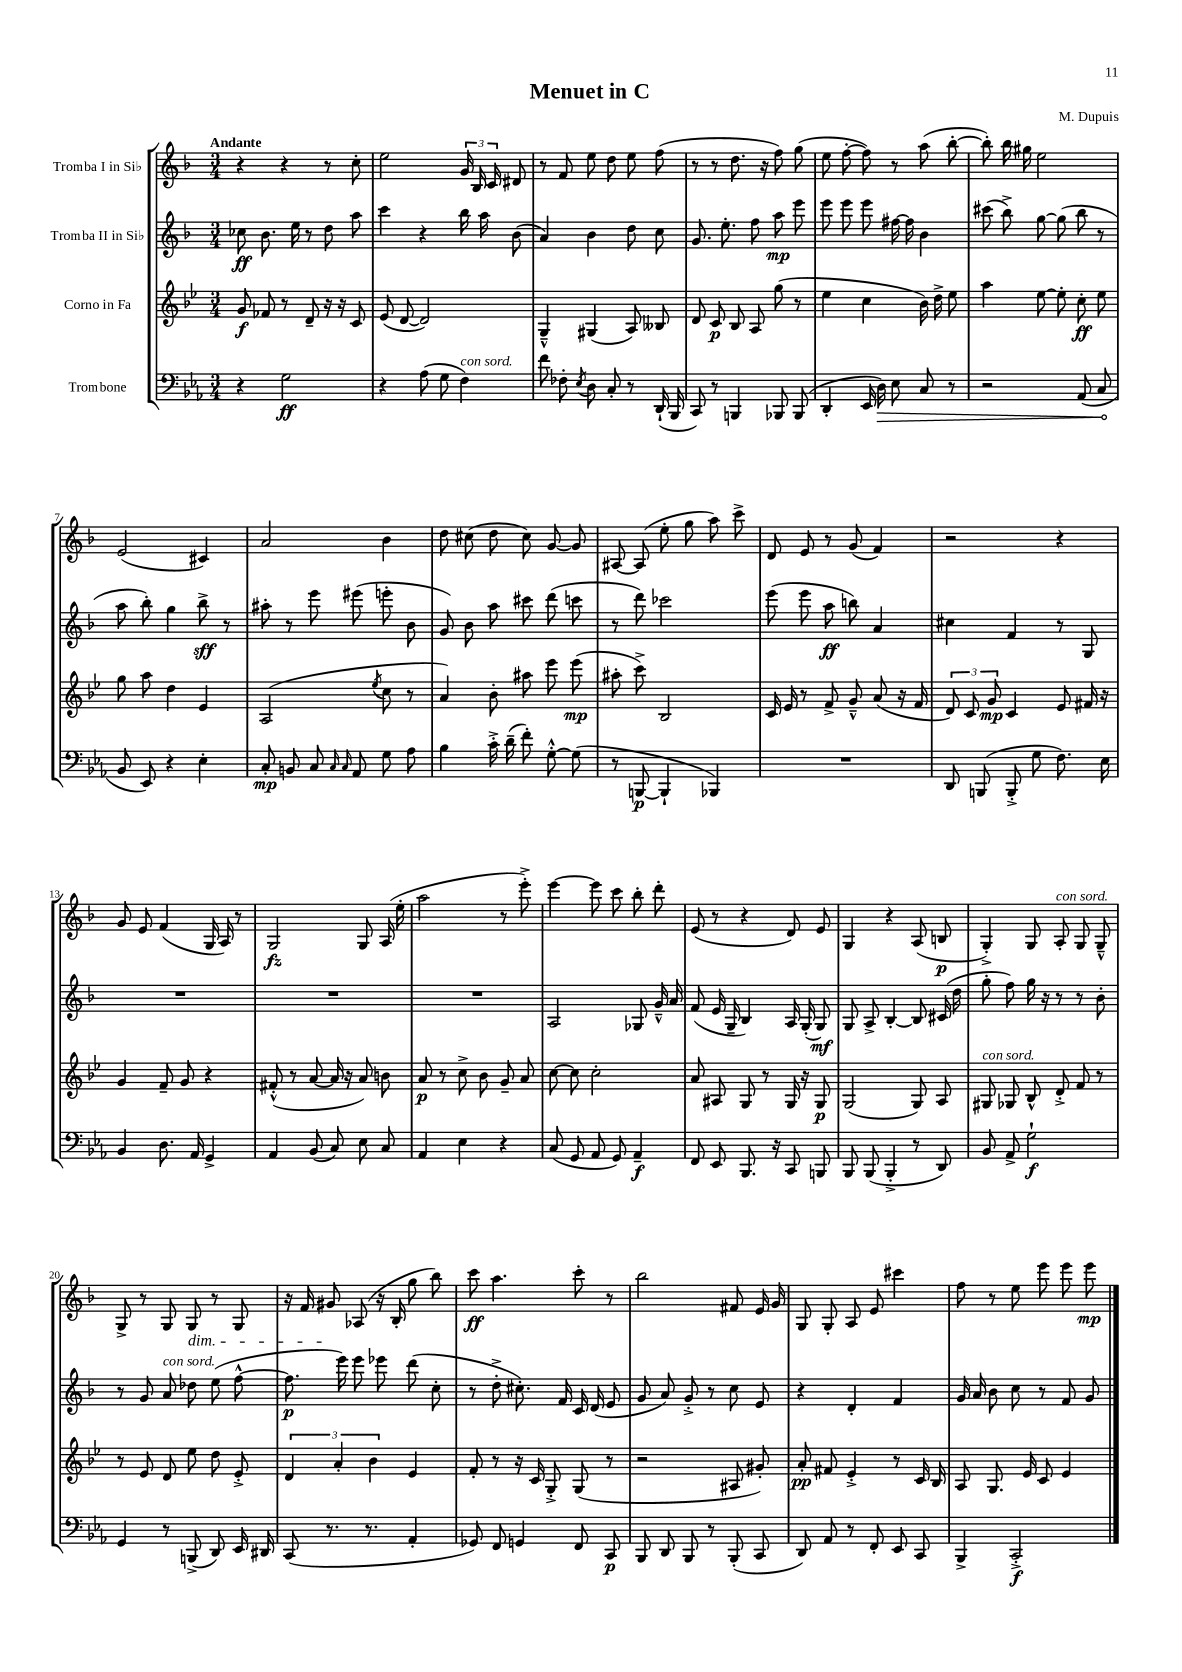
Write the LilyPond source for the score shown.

\header { title = "Menuet in C" composer = "M. Dupuis" }
<<
\new StaffGroup <<
\new Staff = "s0" \with { instrumentName = "Tromba I in Sib" } {
    \clef treble \key f \major \numericTimeSignature \time 3/4 \tempo "Andante"
    \autoBeamOff r4 r4 r8 c''8-. |
    e''2 \tuplet 3/2 { g'16 bes16 c'16 } dis'8 |
    r8 f'8 e''8 d''8 e''8 f''8( |
    r8 r8 d''8. r16 f''8) g''8( |
    e''8 f''8~-. f''8) r8 a''8( bes''8~-. |
    bes''8-.) bes''16 gis''16 e''2 |
    e'2( cis'4) |
    a'2 bes'4 |
    d''8 cis''8( d''8 cis''8) g'8~ g'8 |
    ais8~ ais8( e''8-. g''8 a''8) c'''8-> |
    d'8 e'8 r8 g'8( f'4) |
    r2 r4 |
    g'8 e'8 f'4( g16 a16) r8 |
    g2\fz g8 a16( e''16-. |
    a''2 r8 e'''8-.->) |
    e'''4~ e'''8 c'''8 bes''8-. d'''8-. |
    e'8( r8 r4 d'8) e'8 |
    g4 r4 a8( b8\p |
    g4-.->) g8 a8-.^\markup { \italic "con sord." } g8 g8---^ |
    g8-> r8 g8 g8\dim r8 g8 |
    r16 f'16 gis'8\! aes8( r16 bes16-. g''8 bes''8) |
    c'''8\ff a''4. c'''8-. r8 |
    bes''2 fis'8 e'16 g'16 |
    g8 g8-. a8 e'8 cis'''4 |
    f''8 r8 e''8 e'''8 e'''8 e'''8\mp \bar "|." |
}
\new Staff = "s1" \with { instrumentName = "Tromba II in Sib" } {
    \clef treble \key f \major \numericTimeSignature \time 3/4
    \autoBeamOff ces''8\ff bes'8. e''16 r8 d''8 a''8 |
    c'''4 r4 bes''16 a''16 bes'8( |
    a'4) bes'4 d''8 c''8 |
    g'8. e''8.-. f''8 a''8\mp e'''8 |
    e'''8 e'''8 e'''8 fis''16~ fis''16 bes'4 |
    cis'''8( bes''8->) g''8~ g''8( bes''8 r8 |
    a''8 bes''8-.) g''4 bes''8->\sff r8 |
    ais''8-. r8 e'''8 eis'''8( e'''8-. bes'8 |
    g'8) bes'8 a''8 cis'''8 d'''8( c'''8 |
    r8 d'''8) ces'''2 |
    e'''8( e'''8 a''8\ff b''8) a'4 |
    cis''4 f'4 r8 g8 |
    R2. |
    R2. |
    R2. |
    a2 ges8 g'16---^ a'16 |
    f'8( e'16 g16-- bes4) a16 g16-.( g8\mf) |
    g8 a8-> bes4~-. bes8 cis'16( d''16 |
    g''8-. f''8) g''16 r16 r8 r8 bes'8-. |
    r8 g'8 a'8^\markup { \italic "con sord." } des''8 e''8( f''8~-^ |
    f''8.\p e'''16) e'''8 ees'''8 d'''8( c''8-. |
    r8 d''8-.-> cis''8.-.) f'16 c'16 d'16( e'8 |
    g'8 a'8) g'8-.-> r8 c''8 e'8 |
    r4 d'4-. f'4 |
    g'16 a'16 bes'8 c''8 r8 f'8 g'8 \bar "|." |
}
\new Staff = "s2" \with { instrumentName = "Corno in Fa" } {
    \clef treble \key bes \major \numericTimeSignature \time 3/4
    \autoBeamOff g'8\f fes'8 r8 d'8-- r16 r16 c'8 |
    ees'8( d'8~ d'2) |
    g4---^ gis4( a8) beses8 |
    d'8 c'8\p bes8 a8 g''8( r8 |
    ees''4 c''4 bes'16) d''16-> ees''8 |
    a''4 ees''8~ ees''8-. c''8-.\ff ees''8 |
    g''8 a''8 d''4 ees'4 |
    a2( \acciaccatura { ees''8 } c''8 r8 |
    a'4) bes'8-. ais''8 ees'''8 ees'''8\mp( |
    ais''8-. c'''8->) bes2 |
    c'16 ees'16 r8 f'8-> g'8---^ a'8( r16 f'16 |
    \tuplet 3/2 { d'8) c'8 g'8\mp } c'4 ees'8 fis'16 r16 |
    g'4 f'8-- g'8 r4 |
    fis'8-.-^( r8 a'8~ a'16 r16 a'8) b'8 |
    a'8\p r8 c''8-> bes'8 g'8-- a'8 |
    c''8~ c''8 c''2-. |
    a'8 ais8 g8 r8 g16 r16 g8\p |
    g2( g8) a8 |
    gis8^\markup { \italic "con sord." } ges8 bes8-^ d'8-.-> f'8 r8 |
    r8 ees'8 d'8 ees''8 d''8 ees'8-.-> |
    \tuplet 3/2 { d'4 a'4-. bes'4 } ees'4 |
    f'8-. r8 r16 c'16 g8-.-> g8( r8 |
    r2 ais8 gis'8-.) |
    a'8-.\pp fis'8 ees'4-.-> r8 c'16 bes16 |
    a8 g8. ees'16 c'8 ees'4 \bar "|." |
}
\new Staff = "s3" \with { instrumentName = "Trombone" } {
    \clef bass \key ees \major \numericTimeSignature \time 3/4
    \autoBeamOff r4 g2\ff |
    r4 aes8( g8 f4^\markup { \italic "con sord." }) |
    f'8 fes8-. \acciaccatura { ees8 } d8 c8-. r8 d,16-!( bes,,16 |
    c,8) r8 b,,4 bes,,8 bes,,8( |
    d,4-. ees,16 \once \override Hairpin.circled-tip = ##t d16\>) ees8 c8 r8 |
    r2 aes,8( c8\! |
    bes,8 ees,8) r4 ees4-. |
    c8-.\mp b,8 c8 \grace { c16 c16 } aes,8 g8 aes8 |
    bes4 c'16-.-> d'16--( f'8-.) g8~-.-^ g8( |
    r8 b,,8~\p b,,4-! bes,,4) |
    R2. |
    d,8 b,,8( b,,8-.-> g8 f8.) ees16 |
    bes,4 d8. aes,16 g,4-> |
    aes,4 bes,8( c8) ees8 c8 |
    aes,4 ees4 r4 |
    c8( g,8 aes,8 g,8) aes,4--\f |
    f,8 ees,8 bes,,8. r16 c,8 b,,8 |
    bes,,8 bes,,8( bes,,4-.-> r8 d,8) |
    bes,8 aes,8-> g2-!\f |
    g,4 r8 b,,8->( d,8) ees,16 dis,16 |
    c,8( r8. r8. aes,4-. |
    ges,8) f,8 g,4 f,8 c,8\p |
    bes,,8 d,8 bes,,8 r8 bes,,8-.( c,8 |
    d,8) aes,8 r8 f,8-. ees,8 c,8 |
    bes,,4-> c,2-.->\f \bar "|." |
}
>>
>>
